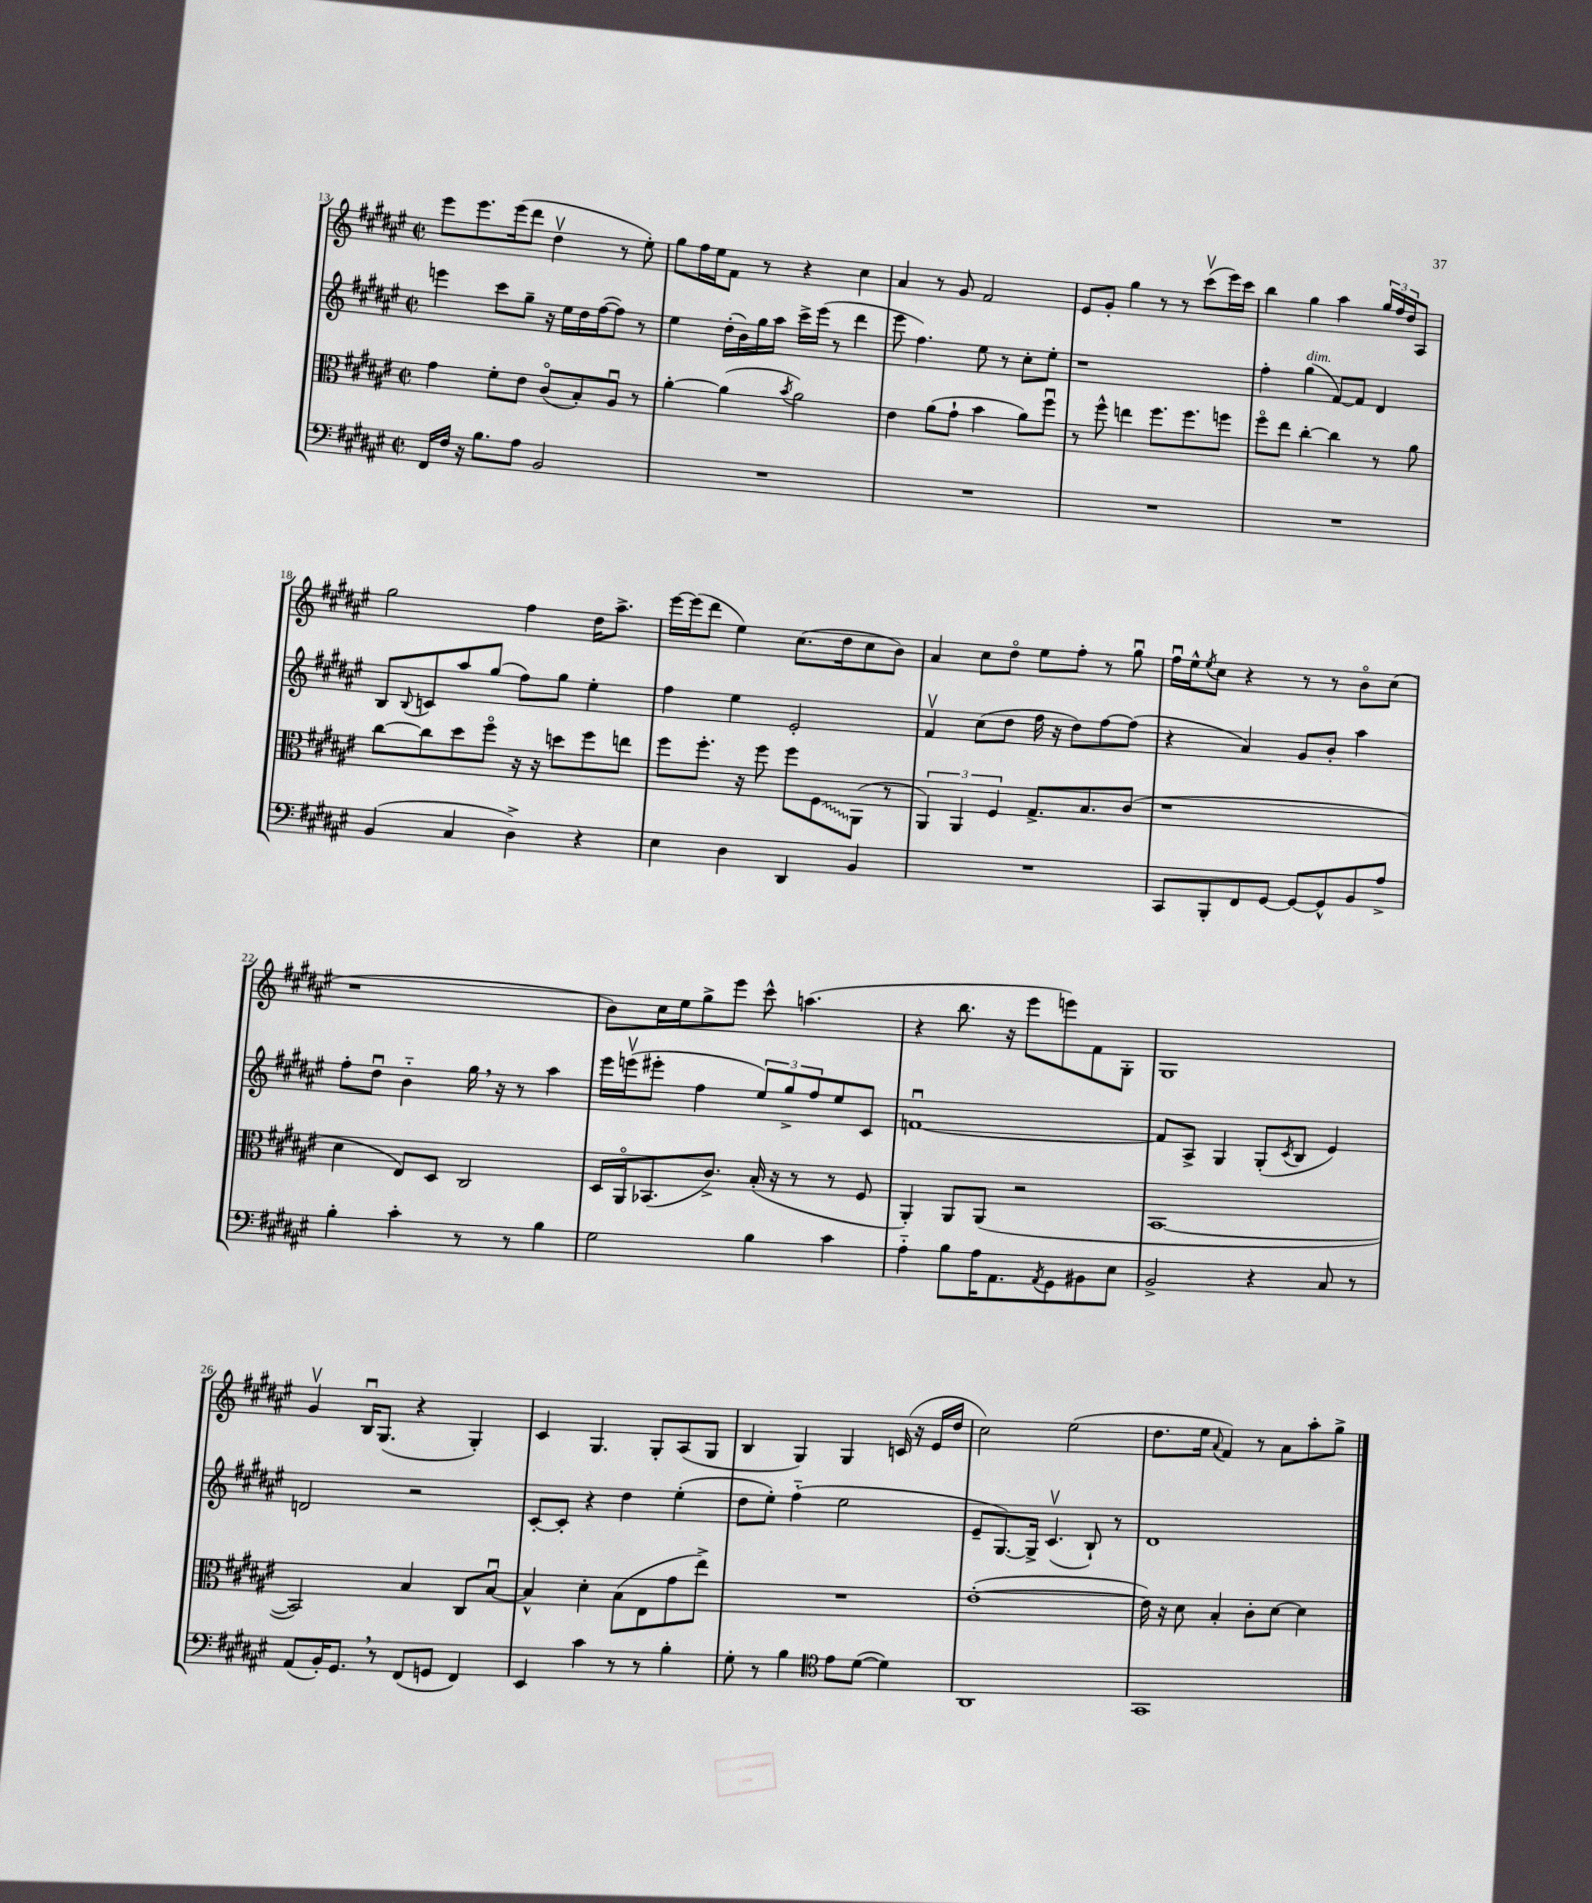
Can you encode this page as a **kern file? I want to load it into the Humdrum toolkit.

**kern	**kern	**kern	**kern
*staff4	*staff3	*staff2	*staff1
*clefF4	*clefC3	*clefG2	*clefG2
*k[f#c#g#d#a#e#]	*k[f#c#g#d#a#e#]	*k[f#c#g#d#a#e#]	*k[f#c#g#d#a#e#]
*M2/2	*M2/2	*M2/2	*M2/2
*met(c|)	*met(c|)	*met(c|)	*met(c|)
16FF#	4g#	4eee	8eee#
16F#	.	.	.
16r	.	.	8.eee#
8.B	.	.	.
.	8f#'	8ccc#	.
.	.	.	(16eee#
8A#	8e#	8gg#~	8ddd#
2BB	(8c#o	16r	4dd#v
.	.	16ee#	.
.	8B')	16dd#	.
.	.	([16ff#	.
.	8A#u	8ff#])	8r
.	8r	8r	8ee#')
=	=	=	=
1r	[4a#'	4ee#	8gg#
.	.	.	16ff#
.	.	.	16ee#
.	(4a#]	(16dd#'	8f#
.	.	16b)	.
.	.	16gg#	8r
.	.	16aa#	.
.	8qb	.	.
.	2a#)	16ccc#^	4r
.	.	(16eee#	.
.	.	8r	.
.	.	4ddd#	4cc#
=	=	=	=
1r	4e#	8eee#	4a#
.	.	4.ff#)	.
.	(8a#	.	8r
.	8g#`	.	8g#
.	4b	8ee#	2f#
.	.	8r	.
.	8a#)	8cc#'	.
.	8ff#u	8ee#'	.
=	=	=	=
1r	8r	1r	8e#
.	8ff#^^	.	8g#'
.	4ee	.	4gg#
.	8.ff#	.	8r
.	.	.	8r
.	8.ff#	.	.
.	.	.	(8ccc#v
.	8ff	.	16eee#)
.	.	.	16ccc#
=	=	=	=
1r	8ff#o	4ff#'	4bb
.	8ee#	.	.
.	[4cc#'	(4gg#	4gg#
.	4cc#]	[8f#)	4aa#
.	.	8f#]	.
.	8r	4d#	24gg#
.	.	.	24ff#
.	.	.	24dd#
.	8a#	.	8A#
=	=	=	=
(4BB	[8cc#	8B	2gg#
.	.	8qqB	.
.	8cc#]	8c	.
4C#	8dd#	8aa#	.
.	8ff#o	(8gg#	.
4D#^)	16r	8ff#)	4ff#
.	16r	.	.
.	8dd	8gg#	.
4r	8ff#	4ee#'	16dd#
.	.	.	8.aa#^
.	8ee	.	.
=	=	=	=
4E#	8ff#	4ff#	[16eee#
.	.	.	(16eee#]
.	8.ff#'	.	8ddd#
4D#	.	4ee#	4ee#)
.	16r	.	.
.	8ff#	.	.
4DD#	8ff#	2e#'	(8.cc#
.	8F#	.	.
.	.	.	16dd#
4BB	(8AA#	.	8cc#
.	8r	.	8b)
=	=	=	=
1r	6AA#)	4f#v	4a#
.	6AA#	.	.
.	.	(8cc#	8cc#
.	6F#	.	.
.	.	8dd#	8dd#o
.	8.G#^	16ff#	8ee#
.	.	16r	.
.	.	8dd#)	8ff#'
.	8.B	.	.
.	.	[8ff#	8r
.	(8c#	(8ff#]	8gg#u
=	=	=	=
8CC#	1r	4r	16ff#u
.	.	.	16ee#^^
.	.	.	8qee#
8BBB'	.	.	8cc#
8FF#	.	4a#)	4r
[8GG#	.	.	.
8GG#_	.	8g#	8r
8GG#^^]	.	8b'	8r
8BB	.	4aa#	8bo
8A#^	.	.	(8cc#
=	=	=	=
4B'	4d#	8ff#'	1r
.	.	8dd#u	.
4c#'	8E#)	4b'~	.
.	8D#	.	.
8r	2C#	16gg#	.
.	.	16r	.
8r	.	8r	.
4B	.	4aa#	.
=	=	=	=
2G#	16D#	16eee#	8b)
.	16AA#o	(16eeev	.
.	(8.BB-	8eee#'	16cc#
.	.	.	16ee#
.	.	4ff#	8gg#^
.	8.c#^)	.	.
.	.	.	8eee#
4B	(16B'	12ee#)	8ccc#^^
.	16r	.	.
.	.	12gg#^	.
.	8r	.	(4.aa
.	.	12ff#	.
4c#	8r	8ee#	.
.	8F#	8c#	.
=	=	=	=
4A#'~	4AA#')	[1fu	4r
8B	8AA#	.	8.bb
16A#	(8AA#	.	.
8.AA#	.	.	16r
.	2r	.	8eee#
8qAA#	.	.	.
8GG#	.	.	8eee)
8BB#	.	.	8f#
8E#	.	.	8G#'
=	=	=	=
2BB^	[1BB	8f]	1G#
.	.	8A#^	.
.	.	4G#	.
4r	.	(8G#'	.
.	.	8qc#	.
.	.	8B	.
8C#	.	4e#)	.
8r	.	.	.
=	=	=	=
(8AA#	2BB])	2d	4g#v
16BB')	.	.	.
8.GG#	.	.	.
.	.	.	16Bu
.	.	.	(8.G#
8r	.	.	.
(8FF#	4B	2r	4r
8GG	.	.	.
4FF#)	8C#	.	4G#')
.	[8Bu	.	.
=	=	=	=
4EE#	4B^^]	[8c#'	4c#
.	.	8c#']	.
4c#	4d#'	4r	4.G#
8r	(8B	4dd#	.
8r	8E#	.	8G#'
4B'	8g#	(4ee#'	(8A#
.	8ee#^)	.	8G#
=	=	=	=
8G#'	1r	8dd#	4B
8r	.	8ee#')	.
4B	.	(4ff#'~	4G#)
*clefC4	*	*	*
8e#	.	2ee#	4G#
([8d#	.	.	.
4d#])	.	.	(16c
.	.	.	16r
.	.	.	16e#
.	.	.	16dd#
=	=	=	=
1AA#	([1e#'	8e#~	2cc#)
.	.	[8.G#)	.
.	.	16G#^]	.
.	.	(4.c#v	.
.	.	.	(2ee#
.	.	8B`)	.
.	.	8r	.
=	=	=	=
1GG#	16e#])	1d#	8.dd#
.	16r	.	.
.	8d#	.	.
.	.	.	16ee#
.	.	.	8qqa#
.	4B'	.	4f#)
.	8c#'	.	8r
.	[8d#	.	8a#
.	4d#]	.	8aa#'
.	.	.	8gg#^
==	==	==	==
*-	*-	*-	*-
